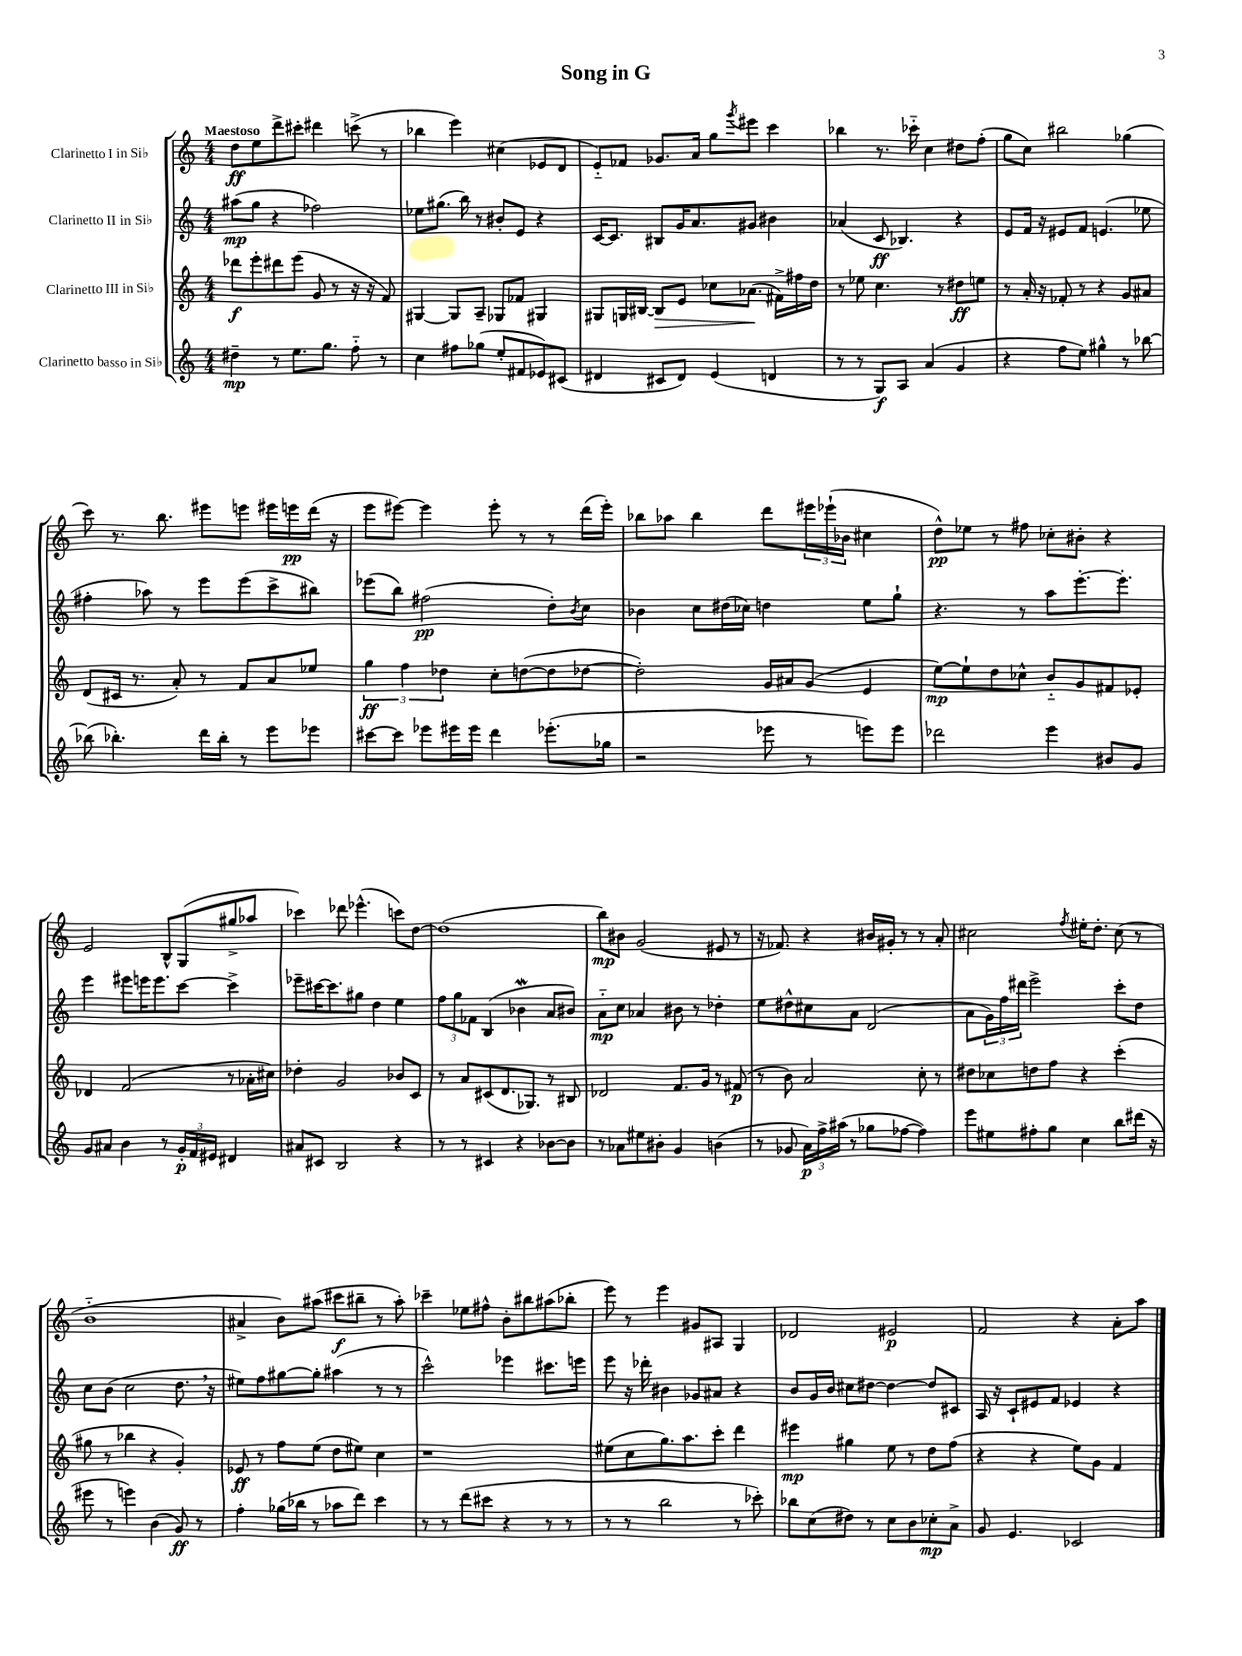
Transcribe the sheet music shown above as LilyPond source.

\header { title = "Song in G" }
<<
\new StaffGroup <<
\new Staff = "s0" \with { instrumentName = "Clarinetto I in Sib" } {
    \clef treble \key c \major \numericTimeSignature \time 4/4 \tempo "Maestoso"
    d''8\ff e''8 d'''8-> cis'''8-. dis'''4 c'''8->( r8 |
    bes''4 e'''4) cis''4( ees'8 d'8 |
    e'8-_) fes'8 ges'8. a'16 g''8 \acciaccatura { g'''8 } eis'''8 c'''4 |
    bes''4 r8. ces'''16-_ c''4 dis''8 f''8-.( |
    g''8 c''8) bis''2 ges''4( |
    c'''8) r8. b''8. eis'''8 e'''8 eis'''16 e'''16\pp d'''16( r16 |
    e'''8 eis'''8~) eis'''4 eis'''8-. r8 r8 d'''16( eis'''16-.) |
    bes''8 aes''8 bes''4 d'''8 \tuplet 3/2 { eis'''16 ees'''16-!( bes'16 } cis''4 |
    d''8-^\pp) ees''8 r8 fis''8 ces''8-. bis'8-. r4 |
    e'2 b8-^ g8( gis''8-> aes''8 |
    ces'''4) des'''8 ees'''4.-^( c'''8) d''8~ |
    d''1( |
    b''8\mp) bis'8 g'2( eis'8 r8 |
    r16 fes'8.) r4 bis'16 gis'16-. r8 r8 a'8-. |
    cis''2 \acciaccatura { f''8 } eis''16-. d''8.-. cis''8( r8 |
    b'1-_ |
    ais'4-> b'8) ais''8( cis'''8\f bis''8-- r8 ais''8-.) |
    ces'''4-- ees''8 fis''8-^ b'8-. bis''8 ais''8( bes''8-. |
    e'''8) r8 e'''4 gis'8 ais8 g4 |
    des'2 eis'2\p |
    f'2 r4 a'8-. a''8 \bar "|." |
}
\new Staff = "s1" \with { instrumentName = "Clarinetto II in Sib" } {
    \clef treble \key c \major \numericTimeSignature \time 4/4
    ais''8\mp( g''8 r4 fes''2) |
    ees''8 gis''8.( b''16) r8 bis'8-. e'8 r4 |
    c'16~ c'8. bis8 g'16 a'8. gis'8 bis'4 |
    aes'4( c'8\ff bes4.) r4 |
    e'8 f'16 r16 eis'8 f'8 e'4.( ees''8 |
    fis''4-. aes''8) r8 e'''8 e'''8( c'''8-> bis''8) |
    ees'''8( b''8) fis''2\pp( d''8-.) \acciaccatura { b'8 } c''8 |
    bes'4 c''8 dis''16( ces''16) d''4 e''8 g''8-! |
    r4. r8 a''8 e'''8.~-. e'''8.-. |
    e'''4 eis'''8 e'''16 e'''8. c'''8~ c'''4-> |
    ees'''8-- cis'''16~ cis'''8. gis''8 d''4 e''4 |
    \tuplet 3/2 { f''8 g''8 fes'8 } b4( bes'4\mordent a'8 bis'8) |
    a'8-_\mp c''8 aes'4 bis'8 r8 des''4-. |
    e''8 dis''8-^ cis''8 a'8 d'2( |
    a'8 \tuplet 3/2 { g'16) f''16 dis'''16 } e'''2-> c'''8-. d''8 |
    c''8 b'8( c''2 d''8. \breathe r16 |
    eis''8) f''8 gis''8~ gis''8-. ais''4( r8 r8 |
    c'''2-^) ees'''4 cis'''8. e'''16 |
    e'''8 r16 des'''16-. bis'4 ges'8 ais'8 r4 |
    b'8 g'16 b'16 cis''8 dis''8~ dis''4~ dis''8 cis'8 |
    a16 r16 c'8-! eis'8 f'8 ees'4 r4 \bar "|." |
}
\new Staff = "s2" \with { instrumentName = "Clarinetto III in Sib" } {
    \clef treble \key c \major \numericTimeSignature \time 4/4
    des'''8\f e'''8-. dis'''8 e'''8( g'8 r8 r16 r16 f'8) |
    gis4~ gis8 a8-- ges8 fes'8 gis4 |
    gis8 g16 bis16~ bis8\> e'8 ces''8 aes'8.\!( fis'16->) fis''16 d''16 |
    r8 ees''8 c''4. r8 dis''8\ff e''8 |
    r8 a'16-. r16 fes'8-. r8 r4 g'8 ais'8 |
    d'8( cis'16 r8. a'8-.) r8 f'8 a'8 ees''8 |
    \tuplet 3/2 { g''4\ff f''4 des''4 } c''8-. d''8~( d''8 des''8~ |
    des''2-.) g'16 ais'16 g'8( e'4 |
    e''8~\mp) e''8-! d''8 ces''8-^ b'8-_ g'8 fis'8 ees'8-. |
    des'4 f'2( r8 aes'16-. cis''16) |
    des''4-. g'2 bes'8 c'8 |
    r8 a'8 cis'8( d'8. ges8.) r8 bis8 |
    des'2 f'8. g'16 r8 fis'8\p( |
    r8 b'8) a'2 c''8-. r8 |
    dis''8 ces''8 d''8 f''8 r4 c'''4-.( |
    gis''8 r8 bes''4 r4 g'4-.) |
    ees'8\ff r8 f''8 e''8( d''8 eis''8) c''4 |
    r1 |
    eis''8( c''8 g''8.) a''8. c'''8-. d'''4 |
    eis'''4\mp gis''4 e''8 r8 d''8 f''8( |
    r4 r4 e''8) g'8 f'4 \bar "|." |
}
\new Staff = "s3" \with { instrumentName = "Clarinetto basso in Sib" } {
    \clef treble \key c \major \numericTimeSignature \time 4/4
    dis''4--\mp r8 e''8. g''8. f''8-_ r8 |
    c''4 fis''8 ges''8( e''8-. fis'8 ees'8) cis'8( |
    dis'4 cis'8 dis'8) e'4( d'4 |
    r8 r8 g8\f) a8 a'4( g'4 |
    r4 f''8 e''8) gis''4-^ r8 bes''8~ |
    bes''8( bes''4.-.) d'''16 bes''16-. r8 e'''8 ees'''8 |
    cis'''8~ cis'''8 ees'''8 eis'''16 eis'''16 d'''4 ees'''8.-.( ges''16 |
    r2 ees'''8 r8 e'''8) e'''8 |
    des'''2 e'''4 bis'8 g'8 |
    g'8 ais'8 b'4 r8 \tuplet 3/2 { g'16-.\p f'16 eis'16 } dis'4 |
    ais'8 cis'8 b2 r4 |
    r8 r8 cis'4 r4 bes'8~ bes'8 |
    r8 aes'8 eis''8 bis'8-. g'4 b'4( |
    r8 ges'8 \tuplet 3/2 { a'16\p) f''16-> ais''16( } r8 ges''8 fes''8~ fes''4) |
    e'''8 eis''8 fis''8-. g''8 c''4 b''8 dis'''16( r16 |
    eis'''8 r8 e'''4) b'4( g'8\ff) r8 |
    f''4-. ges''16( bes''16 r8 aes''8 d'''8) c'''4 |
    r8 r8 d'''8( cis'''8 r4 r8 r8 |
    r8 r8 b''2 r8 ces'''8-.) |
    bes''8 c''8( dis''8) r8 c''8 b'8 ces''8-.\mp a'8-> |
    g'8 e'4. ces'2 \bar "|." |
}
>>
>>
\layout { \context { \Score \remove "Bar_number_engraver" } }
